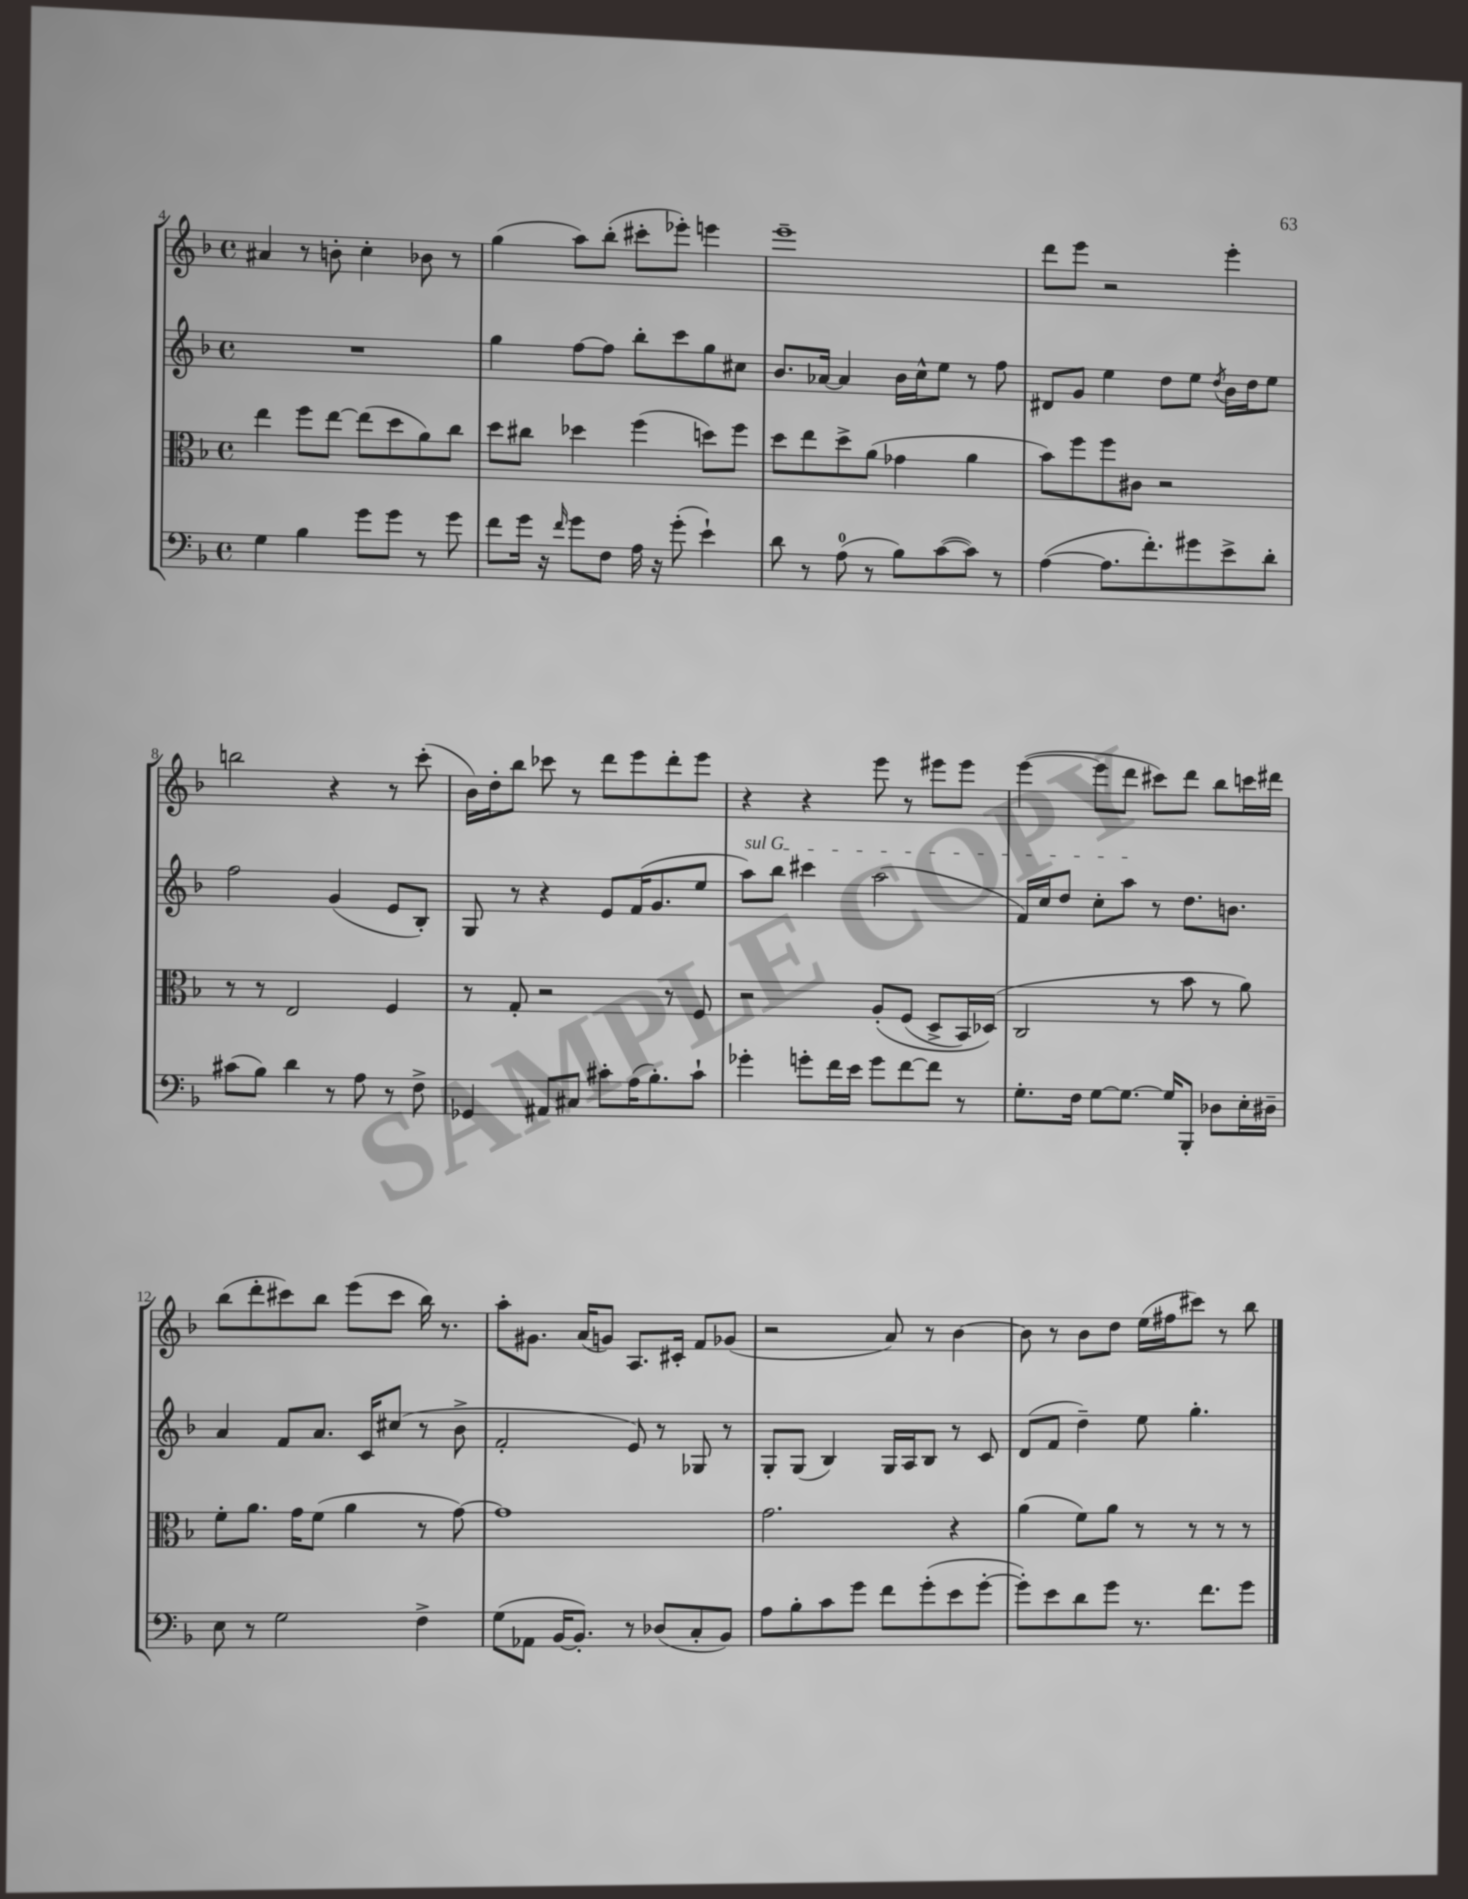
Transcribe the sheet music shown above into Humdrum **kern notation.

**kern	**kern	**kern	**kern
*part4	*part3	*part2	*part1
*staff4	*staff3	*staff2	*staff1
*clefF4	*clefC3	*clefG2	*clefG2
*k[b-]	*k[b-]	*k[b-]	*k[b-]
*M4/4	*M4/4	*M4/4	*M4/4
*met(c)	*met(c)	*met(c)	*met(c)
=4	=4	=4	=4
4G\	4ee\	1r	4a#X/
4B-\	8ff\L	.	8r
.	[8ee\J	.	8bn'\
8g\L	(8ee\L]	.	4cc'\
8g\J	8dd\	.	.
8r	8a\)	.	8b-X\
8g\	8cc\J	.	8r
=5	=5	=5	=5
8f\L	8dd\L	4gg\	(4gg\
16g\Jk	8cc#X\J	.	.
16r	.	.	.
16qqf/	.	.	.
8g\L	4dd-X\	[8ff\L	8aa\L)
8F\J	.	8ff\J]	(8bb-'\J
16A\	(4ff\	8bb-'\L	8ccc#X'\L
16r	.	.	.
(8g'\	.	8ccc\	8eee-X'\J)
4e`\)	8ddn\L)	8gg\	4eeen\
.	8ff\J	8cc#X\J	.
=6	=6	=6	=6
8d\	8dd\L	8.b-/L	1eee~
8r	8ee\	.	.
.	.	[16a-X/Jk	.
(8A\	8dd^\	4a-/]	.
8r	(8a\J	.	.
8B-\L)	4g-X\	16b-\LL	.
.	.	16cc^^\J	.
([8c\	.	8ee\J	.
8c\J])	4a\	8r	.
8r	.	8ff\	.
=7	=7	=7	=7
([4A\	8b-\L)	8d#X/L	8ddd\L
.	8ff\	8g/J	8eee\J
8.A\L]	8ff\	4ee\	2r
.	8c#X\J	.	.
8.f'\)	.	.	.
.	2r	8dd\L	.
8g#X\	.	8ee\J	.
.	.	8qdd/	.
8e^\	.	16b-\LL	4eee'\
.	.	16dd\J	.
8d'\J	.	8ee\J	.
!!LO:LB:g=z
=8	=8	=8	=8
(8c#X\L	8r	2ff\	2bbn\
8B-\J)	8r	.	.
4d\	2E/	.	.
8r	.	(4g/	4r
8A\	.	.	.
8r	4F/	8e/L	8r
8F^\	.	8B-'/J)	(8ccc'\
=9	=9	=9	=9
4GG-X/	8r	8G/	16b-\LL)
.	.	.	16dd'\J
.	8G'/	8r	8bb-\J
8AA#X/L	2r	4r	8ccc-X\
8C#X/J	.	.	8r
8c#X'\L	.	8e/L	8ddd\L
(16A\K	.	(16f/K	8eee\
8.B-'\)	.	8.g/	.
.	8r	.	8ddd'\
8c#`\J	8F/	8ee/J	8eee\J
=10	=10	=10	=10
!	!	!LO:TX:a:i:t=sul G	!
4g-X'\	2r	8aa\L)	4r
.	.	8bb-\J	.
8gn'\L	.	4ccc#X\	4r
16f\L	.	.	.
16e\JJ	.	.	.
8g\L	(8A'/L	(2aa\	8eee\
[8f\	(8F/J	.	8r
8f\J]	8D^/L	.	8eee#X\L
8r	16BB-/L)	.	8eee#\J
.	(16D-X/JJ)	.	.
=11	=11	=11	=11
8.G'\L	2C/	16f/LL)	([4eee\
.	.	16cc/J	.
.	.	8dd/J	.
16F\Jk	.	.	.
[8G\L	.	8cc'\L	8eee\L]
8.G\J_	.	8aa\J	8ddd\J
.	8r	8r	8ccc#X\L)
16G/KL]	.	.	.
8BBB-'/J	8b-\	8.dd\L	8ddd\J
8D-X\L	8r	.	8bb-\L
.	.	8.bn\J	.
16E'\L	8a\)	.	16cccn\L
16D#X~\JJ	.	.	16ddd#X\JJ
!!LO:LB:g=z
=12	=12	=12	=12
8E\	8f'\L	4a/	(8bb-\L
8r	8.a\J	.	8ddd'\
2G\	.	8f/L	8ccc#X\)
.	16g\KL	.	.
.	(8f\J	8.a/J	8bb-\J
.	4a\	.	(8eee\L
.	.	16c/KL	.
.	.	(8cc#X/J	8ccc#\J
4F^\	8r	8r	16bb-\)
.	.	.	8.r
.	[8g\)	8b-^\	.
=13	=13	=13	=13
(8G\L	1g]	2f'/	8aa'\L
8AA-X\J	.	.	8.g#X\J
[16BB-/KL	.	.	.
8.BB-'/J])	.	.	(16a/KL
.	.	.	8gn/J)
8r	.	8e/)	8.A/L
(8D-X/L	.	8r	.
.	.	.	16c#X'/Jk
8C'/	.	8G-X/	8f/L
8BB-/J)	.	8r	(8g-X/J
=14	=14	=14	=14
8A\L	2.g\	8G'/L	2r
8B-'\	.	(8G/J	.
8c\	.	4B-/)	.
8g\J	.	.	.
8f\L	.	16G/LL	8a/)
.	.	16A/J	.
(8g'\	.	8B-/J	8r
8e\	4r	8r	[4b-\
[8g'\J	.	8c/	.
=15	=15	=15	=15
8g'\L])	(4a\	(8d/L	8b-\]
8e\	.	8f/J	8r
8d\	8f\L)	4dd~\)	8b-\L
8g\J	8a\J	.	8dd\J
8.r	8r	8ee\	(16ee\LL
.	.	.	16ff#X\J
.	8r	4.gg'\	8ccc#X\J)
8.f\L	.	.	.
.	8r	.	8r
8g\J	8r	.	8bb-\
==	==	==	==
*-	*-	*-	*-
